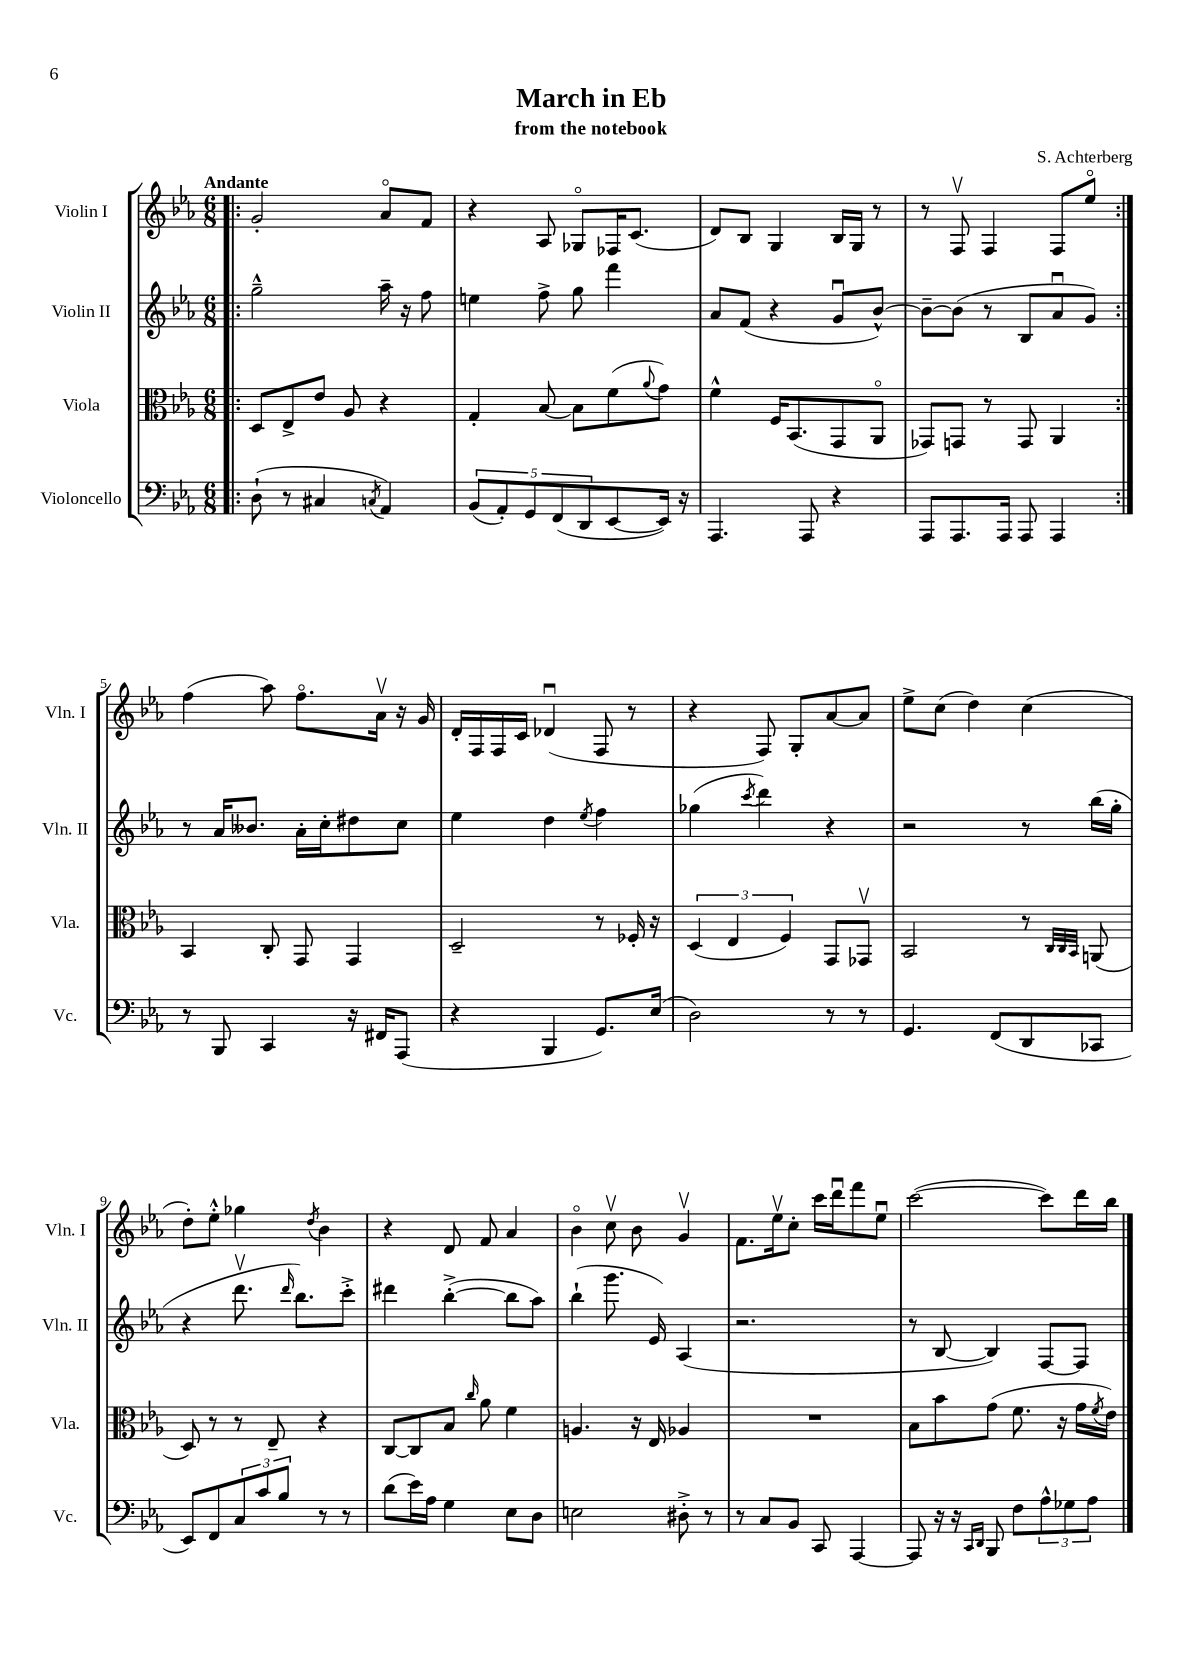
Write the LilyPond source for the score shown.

\header { title = "March in Eb" composer = "S. Achterberg" subtitle = "from the notebook" }
<<
\new StaffGroup <<
\new Staff = "s0" \with { instrumentName = "Violin I" shortInstrumentName = "Vln. I" } {
    \clef treble \key ees \major \numericTimeSignature \time 6/8 \tempo "Andante"
    \repeat volta 2 { \bar ".|:" g'2-. aes'8\flageolet f'8 |
    r4 aes8 ges8\flageolet fes16 c'8.( |
    d'8) bes8 g4 bes16 g16 r8 |
    r8 f8\upbow f4 f8 ees''8\flageolet | }
    f''4( aes''8) f''8.\flageolet aes'16\upbow r16 g'16 |
    d'16-. f16 f16 c'16 des'4\downbow( f8 r8 |
    r4 f8) g8-. aes'8~ aes'8 |
    ees''8-> c''8( d''4) c''4( |
    d''8-.) ees''8-.-^ ges''4 \acciaccatura { d''8 } bes'4 |
    r4 d'8 f'8 aes'4 |
    bes'4\flageolet c''8\upbow bes'8 g'4\upbow |
    f'8. ees''16\upbow c''8-. c'''16 d'''16\downbow f'''8 ees''8\downbow |
    c'''2~( c'''8) d'''16 bes''16 \bar "|." |
}
\new Staff = "s1" \with { instrumentName = "Violin II" shortInstrumentName = "Vln. II" } {
    \clef treble \key ees \major \numericTimeSignature \time 6/8
    \repeat volta 2 { \bar ".|:" g''2---^ aes''16-- r16 f''8 |
    e''4 f''8-> g''8 f'''4 |
    aes'8 f'8( r4 g'8\downbow bes'8~-^) |
    bes'8~-- bes'8( r8 bes8 aes'8\downbow g'8) | }
    r8 aes'16 beses'8. aes'16-. c''16-. dis''8 c''8 |
    ees''4 d''4 \acciaccatura { ees''8 } f''4 |
    ges''4( \acciaccatura { c'''8 } d'''4) r4 |
    r2 r8 bes''16( g''16-. |
    r4 d'''8.\upbow \grace { d'''16 } bes''8.) c'''8-.-> |
    dis'''4 bes''4~-.->( bes''8 aes''8) |
    bes''4-!( g'''8. ees'16) aes4( |
    r2. |
    r8 bes8~ bes4) f8~ f8 \bar "|." |
}
\new Staff = "s2" \with { instrumentName = "Viola" shortInstrumentName = "Vla." } {
    \clef alto \key ees \major \numericTimeSignature \time 6/8
    \repeat volta 2 { \bar ".|:" d8 ees8-> ees'8 aes8 r4 |
    g4-. bes8~ bes8 f'8( \appoggiatura { aes'8 } g'8) |
    f'4-^ f16 bes,8.( g,8 aes,8\flageolet |
    ges,8) g,8 r8 g,8 aes,4 | }
    bes,4 c8-. g,8 g,4 |
    d2-- r8 fes16-. r16 |
    \tuplet 3/2 { d4( ees4 f4) } g,8 ges,8\upbow |
    bes,2 r8 \grace { c32 c32 bes,32 } a,8( |
    d8) r8 r8 ees8-- r4 |
    c8~ c8 bes8 \grace { c''16 } aes'8 f'4 |
    a4. r16 ees16 aes4 |
    R2. |
    bes8 bes'8 g'8( f'8. r16 g'16 \acciaccatura { f'8 } ees'16) \bar "|." |
}
\new Staff = "s3" \with { instrumentName = "Violoncello" shortInstrumentName = "Vc." } {
    \clef bass \key ees \major \numericTimeSignature \time 6/8
    \repeat volta 2 { \bar ".|:" d8-!( r8 cis4 \acciaccatura { c8 } aes,4) |
    \tuplet 5/4 { bes,8( aes,8-.) g,8 f,8( d,8 } ees,8~ ees,16) r16 |
    aes,,4. aes,,8 r4 |
    aes,,8 aes,,8. aes,,16 aes,,8 aes,,4 | }
    r8 bes,,8 c,4 r16 fis,16 aes,,8( |
    r4 bes,,4 g,8.) ees16( |
    d2) r8 r8 |
    g,4. f,8( d,8 ces,8 |
    ees,8) f,8 \tuplet 3/2 { c8 c'8 bes8 } r8 r8 |
    d'8( ees'16) aes16 g4 ees8 d8 |
    e2 dis8-.-> r8 |
    r8 c8 bes,8 c,8 aes,,4~ |
    aes,,8 r16 r16 \grace { c,16 d,16 } bes,,8 f8 \tuplet 3/2 { aes8-^ ges8 aes8 } \bar "|." |
}
>>
>>
